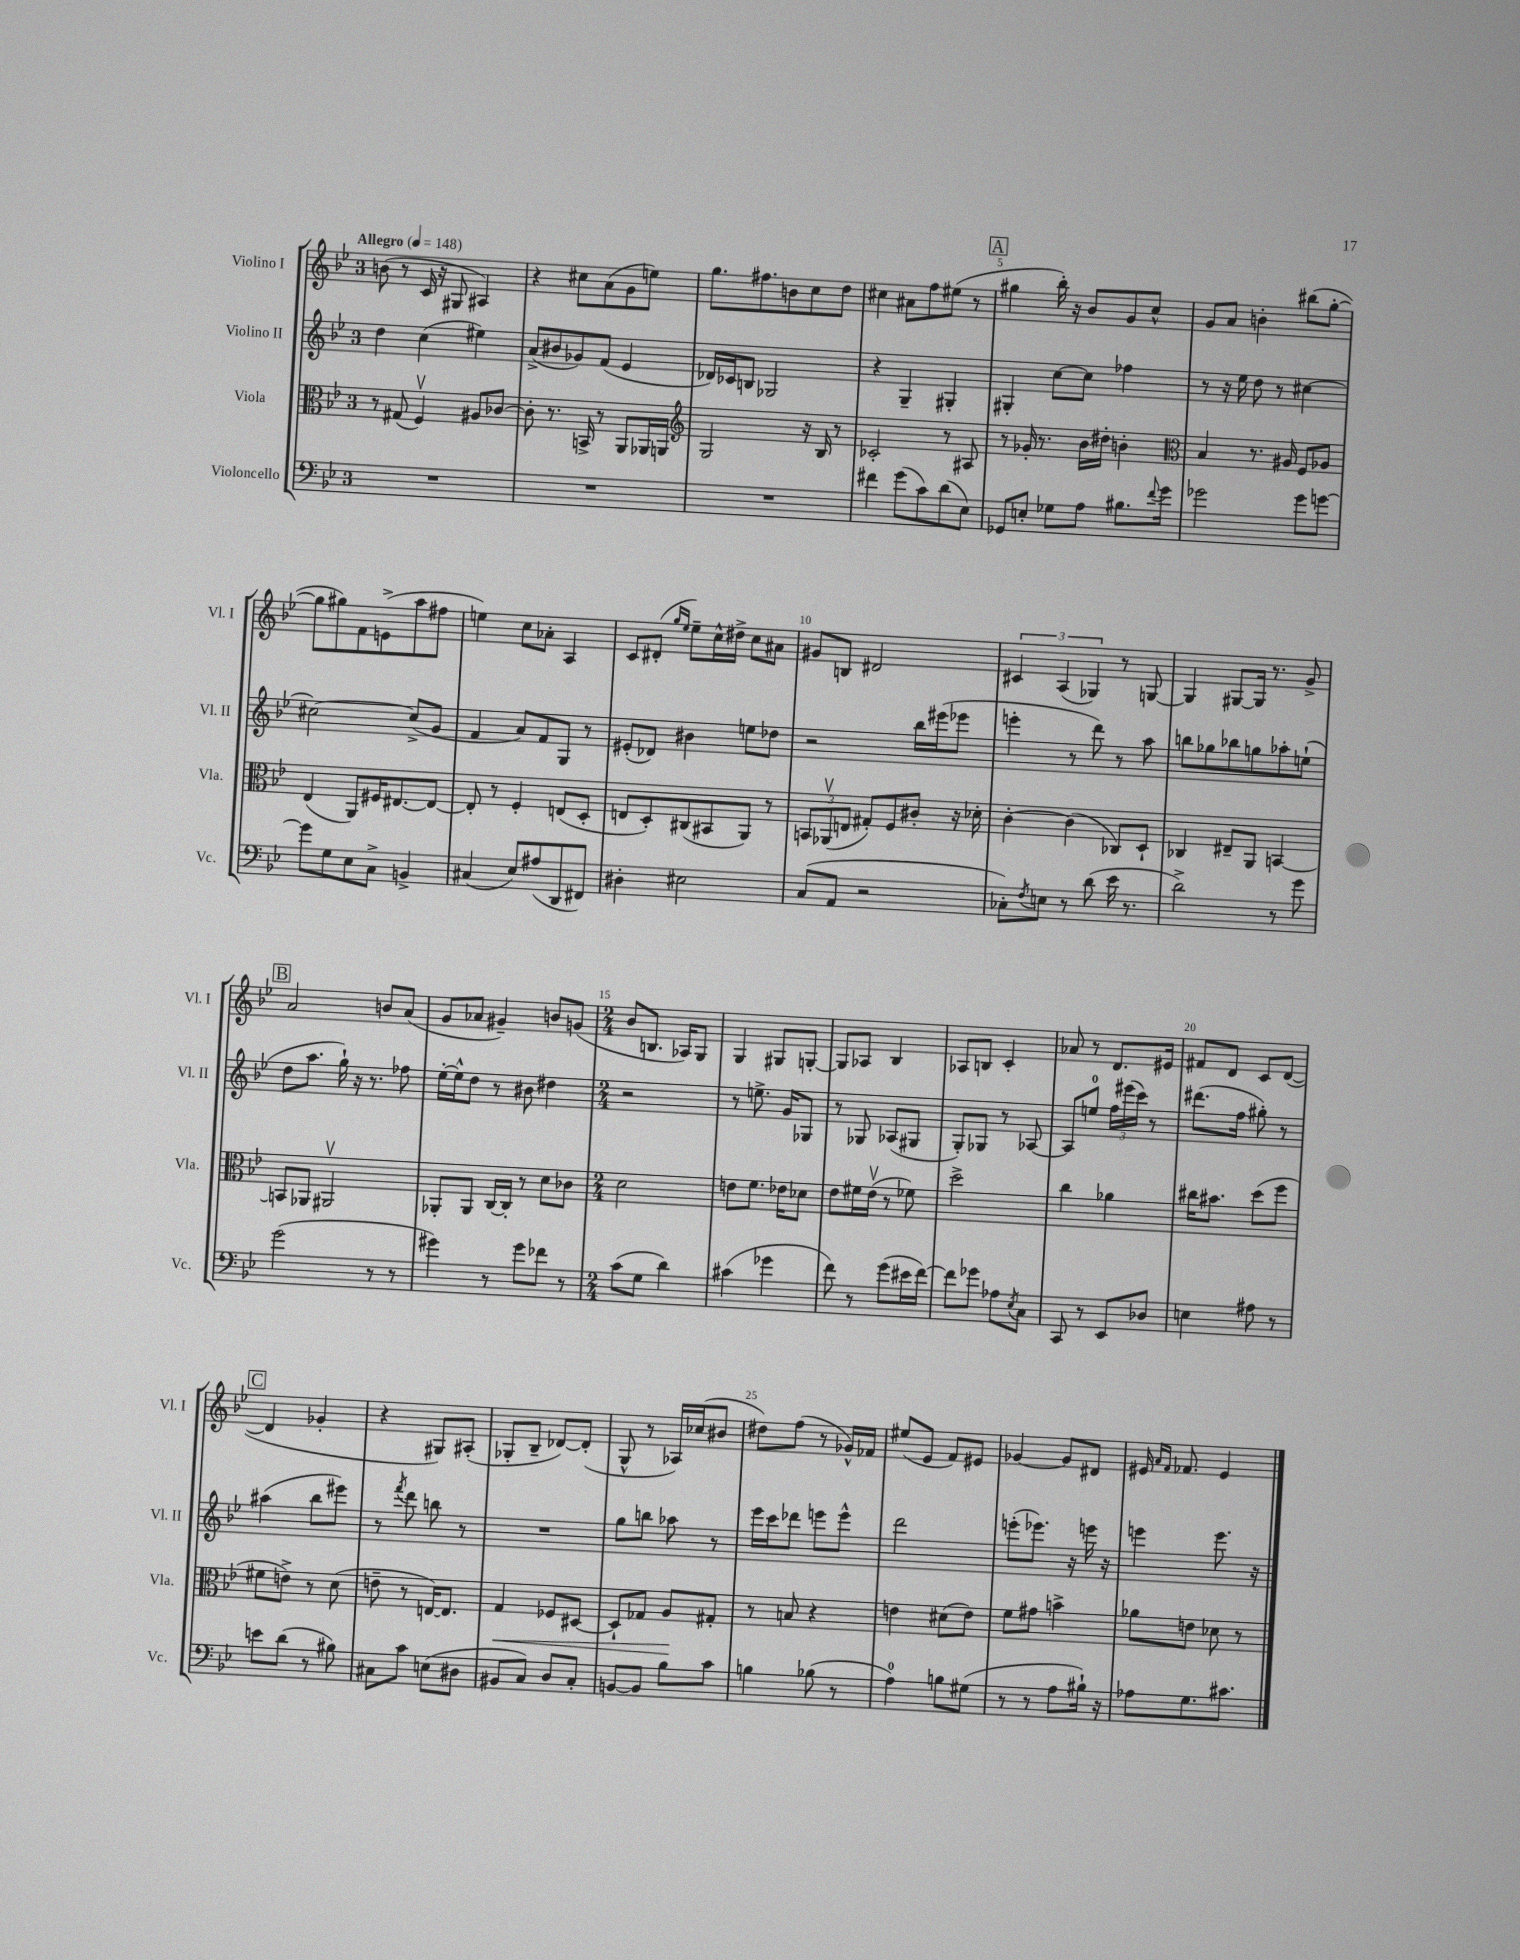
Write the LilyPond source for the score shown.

<<
\new StaffGroup <<
\new Staff = "s0" \with { instrumentName = "Violino I" shortInstrumentName = "Vl. I" } {
    \clef treble \key bes \major \once \override Staff.TimeSignature.style = #'single-digit \time 3/4 \tempo "Allegro" 4 = 148
    b'8( r8 c'16 r16 gis8 ais4) |
    r4 cis''8 a'8( g'8 e''8) |
    g''8. fis''8. b'8 c''8 d''8 |
    cis''4 ais'8 f''8 eis''8( r8 |
    \mark \markup { \box "A" } gis''4 bes''16-.) r16 bes'8 g'8 c''8-^ |
    g'8 a'8 b'4-. bis''8( g''8~-. |
    g''8 gis''8) f'8 e'8->( a''8 fis''8 |
    e''4) c''8 aes'8-. a4 |
    c'8 dis'8-.( \grace { g''16 ees''16 } ees''8--) c''16-^ dis''16-> c''8 ais'8 |
    gis'8 b8 dis'2 |
    \tuplet 3/2 { cis'4 a4( ges4) } r8 g8~ |
    g4 gis8~ gis16 r8. g'8-> |
    \mark \markup { \box "B" } a'2 b'8 a'8( |
    g'8 aes'8 gis'4--) b'8 g'8( |
    \numericTimeSignature \time 2/4 bes'8 b8. aes16) g8 |
    g4 gis8 g8~-. |
    g8 aes8 bes4 |
    aes8 b8 c'4-. |
    aes'8 r8 d'8. eis'16 |
    fis'8 d'8 c'8 d'8~( |
    \mark \markup { \box "C" } d'4 ges'4-. |
    r4 gis8) ais8-.( |
    ges8-. bes8-- des'8~) des'8-.( |
    g8-^ r8 aes16) ces''16( bis'8 |
    dis''8) f''8( r8 ges'16-^) fes'16 |
    eis''8( ees'8 f'8) eis'8 |
    ges'4~ ges'8 dis'8 |
    eis'16 \grace { a'16 f'16 } fes'8. eis'4 \bar "|." |
}
\new Staff = "s1" \with { instrumentName = "Violino II" shortInstrumentName = "Vl. II" } {
    \clef treble \key bes \major \once \override Staff.TimeSignature.style = #'single-digit \time 3/4
    d''4 c''4( eis''4) |
    a'8->( bis'8 ges'8) f'8( ees'4 |
    des'16) ces'16 b8 ges2 |
    r4 g4-- gis4-. |
    \mark \markup { \box "A" } gis4-. c''8~ c''8 fes''4 |
    r8 r16 ees''16 d''8 r8 cis''4~ |
    cis''2~ cis''8->( g'8 |
    f'4 a'8) f'8 g8 r8 |
    eis'8-.( des'8) bis'4 e''8 des''8 |
    r2 bes''16 eis'''16( ees'''8 |
    e'''4-. r8 d'''8) r8 a''8 |
    b''8 ges''8 bes''8 g''8 aes''8-. e''8-!( |
    \mark \markup { \box "B" } d''8 a''8. g''16-!) r16 r8. fes''8 |
    ees''16~-. ees''16-^ d''8 r8 bis'8 dis''4 |
    \numericTimeSignature \time 2/4 r2 |
    r8 e''8.-> g'16 ges8 |
    r8 ges8 aes8( gis8 |
    g8-.) ges8 r8 aes8~ |
    aes8 e''8-0 \tuplet 3/2 { f''16 eis'''16( c'''16) } r8 |
    dis'''8.( f''16 gis''8-.) r8 |
    \mark \markup { \box "C" } ais''4( bes''8 eis'''8) |
    r8 \acciaccatura { f'''8 } d'''8 b''8 r8 |
    R2 |
    g''8 b''8 aes''8 r8 |
    ees'''16 c'''16 des'''8 e'''8 e'''8-^ |
    d'''2 |
    e'''8-.( ees'''8.) r16 e'''16 r16 |
    e'''4 e'''8. r16 \bar "|." |
}
\new Staff = "s2" \with { instrumentName = "Viola" shortInstrumentName = "Vla." } {
    \clef alto \key bes \major \once \override Staff.TimeSignature.style = #'single-digit \time 3/4
    r8 gis8( f4\upbow) ais8 ces'8~ |
    ces'8-. r8. b,16-> r8 a,8 aes,16 a,16 |
    \clef treble g2 r16 bes16 r8 |
    ces'2-. r8 ais8 |
    \mark \markup { \box "A" } r8 ges'16-. r8. bes'16 dis''16-. b'4-. |
    \clef alto bes4 r8. ais16 f8 aes8 |
    ees4( a,8) fis16 eis8.~ eis8~ |
    eis8-. r8 f4-. e8( d8-. |
    e8 d8-.) cis8( bis,8 a,8) r8 |
    \tuplet 3/2 { b,8 aes,8\upbow( e8 } gis8-.) f8 cis'8-. r16 des'16-. |
    c'4~-. c'4( ces8) d8-! |
    ces4 eis8-- a,8 b,4~ |
    \mark \markup { \box "B" } b,8 aes,8 ais,2\upbow |
    aes,8-. aes,8 c16~ c16-. r8 d'8 ces'8 |
    \numericTimeSignature \time 2/4 d'2 |
    e'8 f'8. ees'16 des'8 |
    ees'8 fis'16 ees'16\upbow( r8 fes'8) |
    d''2-> |
    c''4 aes'4 |
    cis''16 bis'8. d''8( f''8 |
    \mark \markup { \box "C" } fis'8 e'8->) r8 d'8( |
    e'8-- r8 e16~) e8. |
    g4\< fes8 dis8~ |
    dis8-! ges8 a8\! gis8-. |
    r8 b8 r4 |
    e'4 dis'8( e'8) |
    f'8 gis'8 b'4-> |
    aes'8 e'8 des'8 r8 \bar "|." |
}
\new Staff = "s3" \with { instrumentName = "Violoncello" shortInstrumentName = "Vc." } {
    \clef bass \key bes \major \once \override Staff.TimeSignature.style = #'single-digit \time 3/4
    R2. |
    R2. |
    R2. |
    fis'4 g'8( c'8) d'8( ees8) |
    \mark \markup { \box "A" } ges,8 e8-. ges8 a8 bis8. \appoggiatura { f'8 } g'16 |
    ges'2 ges'8 g'8~ |
    g'8 g8 ees8 c8-> b,4-> |
    cis4( ees8) ais8( d,8 fis,8) |
    dis4-. eis2 |
    c8( a,8 r2 |
    ces8-.) \acciaccatura { f8 } e8 r8 d'8( ees'16 r8. |
    d'2->) r8 g'8 |
    \mark \markup { \box "B" } g'2( r8 r8 |
    gis'4) r8 gis'8 fes'8 r8 |
    \numericTimeSignature \time 2/4 c'8( g8 d'4) |
    cis'4( ges'4 |
    f'8) r8 g'8( eis'16 f'16~) |
    f'8 ges'8 aes8 \acciaccatura { ees8 } c8 |
    c,8 r8 ees,8 des8 |
    e4 ais8 r8 |
    \mark \markup { \box "C" } e'8 d'8( r8 bis8) |
    cis8 c'8 e8( dis8 |
    bis,8 c8) d8 c8-. |
    b,8~ b,8 bes8 c'8 |
    b4 bes8( r8 |
    a4-0) b8 gis8( |
    r8 r8 a8 bis16-!) r16 |
    aes8 g8. cis'8. \bar "|." |
}
>>
>>
\layout { \context { \Score \override BarNumber.break-visibility = ##(#f #t #t) barNumberVisibility = #(every-nth-bar-number-visible 5) } }
